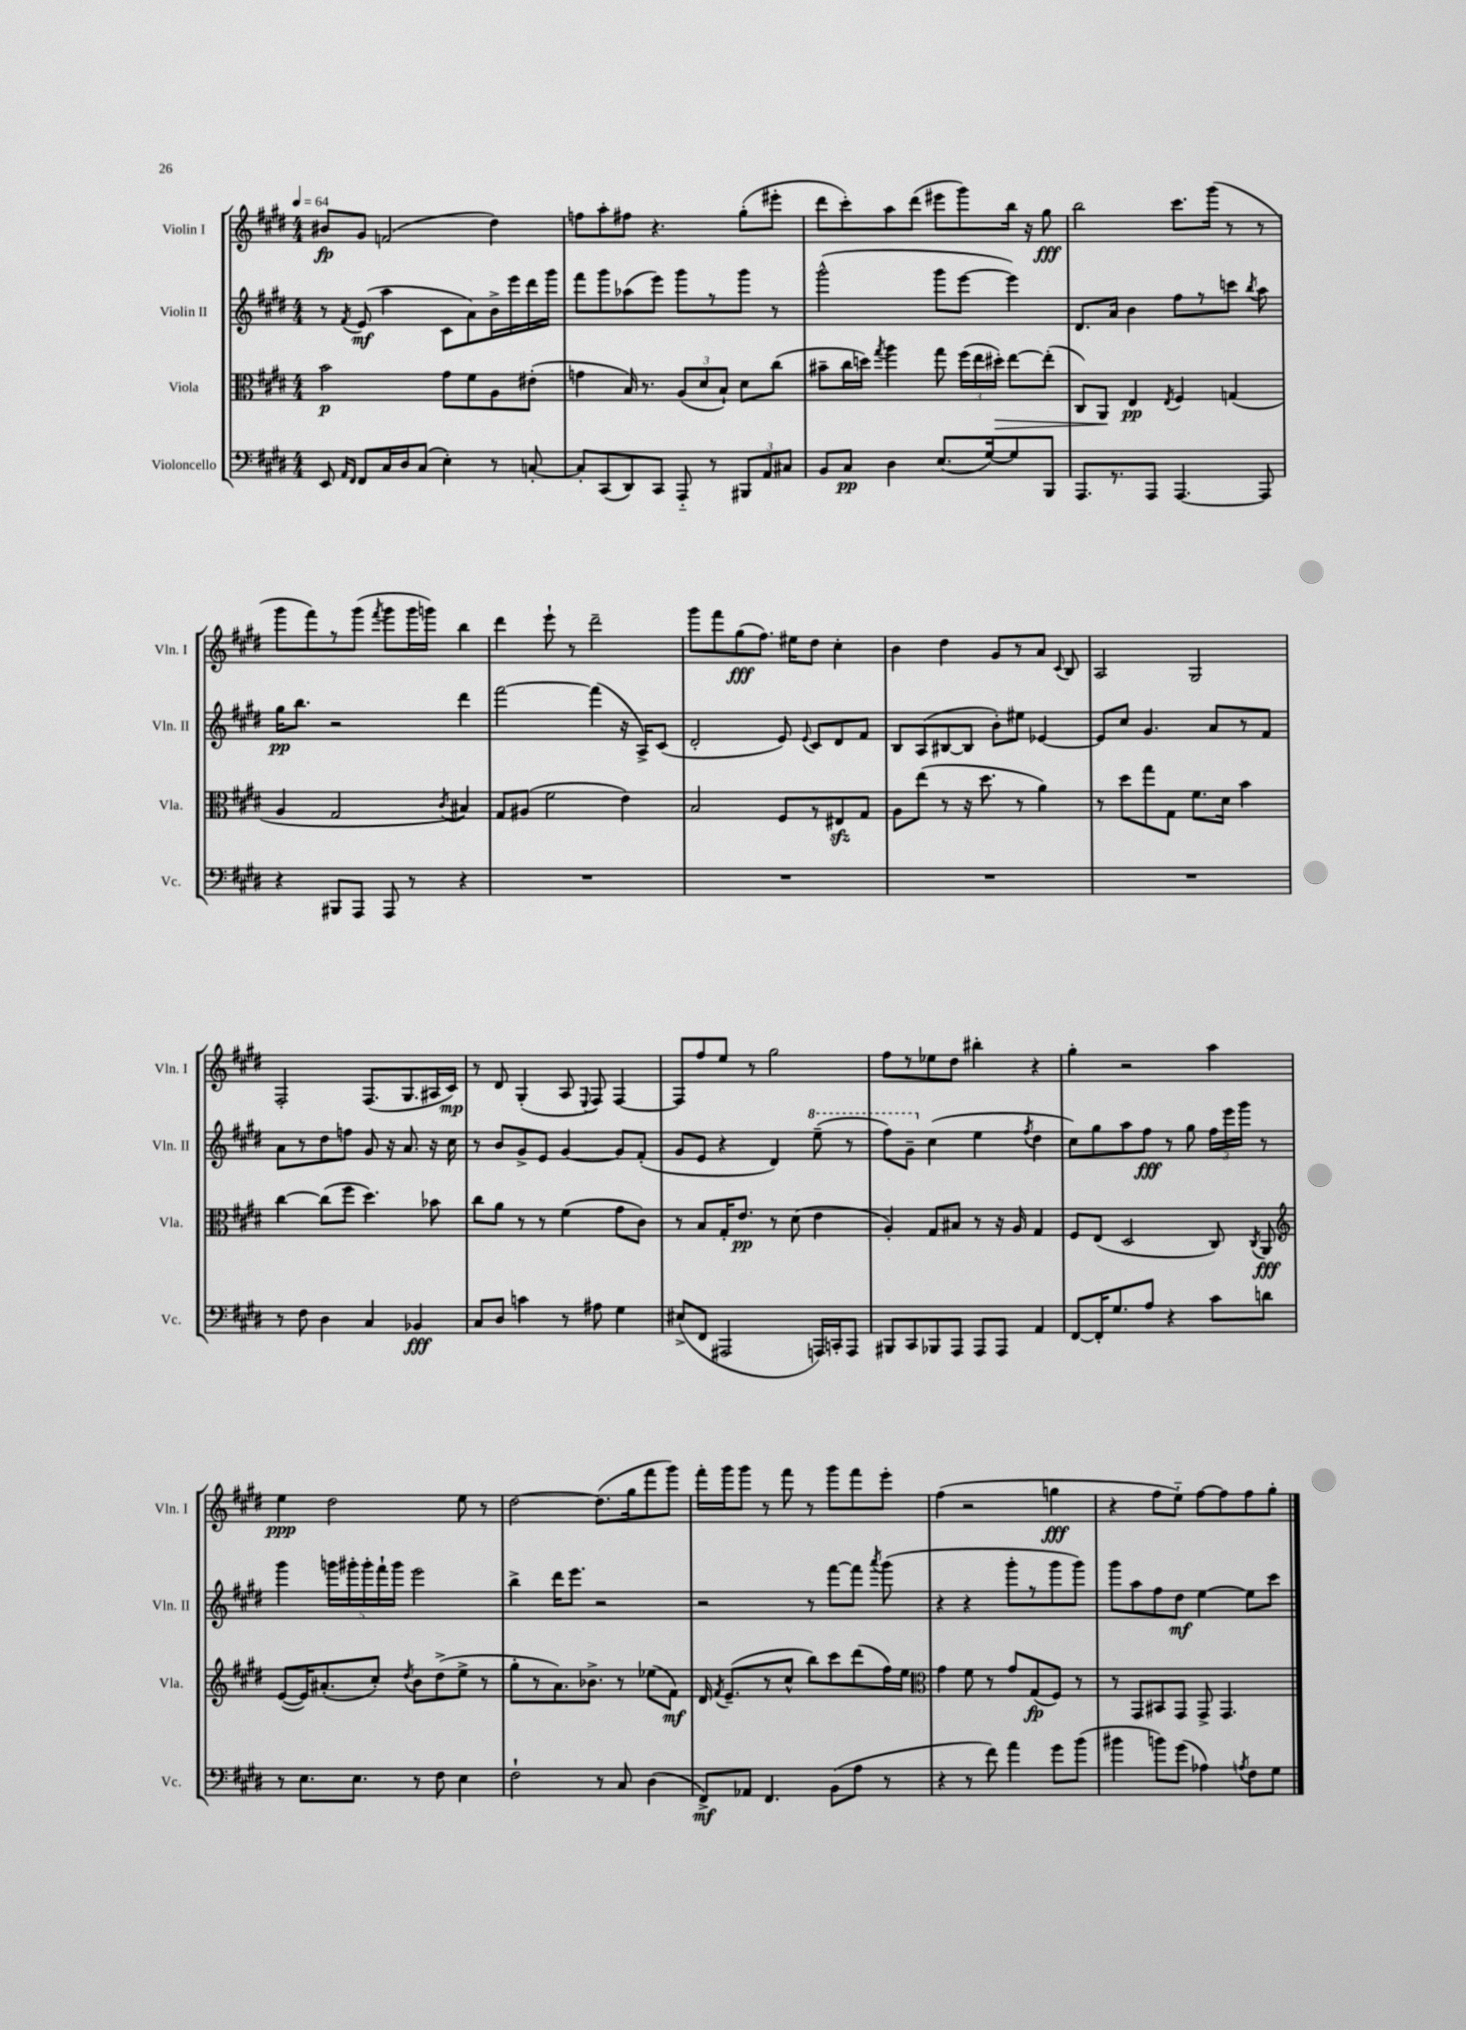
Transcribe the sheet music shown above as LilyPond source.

<<
\new StaffGroup <<
\new Staff = "s0" \with { instrumentName = "Violin I" shortInstrumentName = "Vln. I" } {
    \clef treble \key e \major \numericTimeSignature \time 4/4 \tempo 4 = 64
    \autoBeamOff bis'8[\fp gis'8] f'2( dis''4) |
    f''8[ a''8-. fis''8] r4. gis''8[-.( eis'''8]-. |
    dis'''8[ cis'''8-.) a''8 dis'''8]( eis'''8[ gis'''8) b''16] r16 gis''8\fff |
    b''2 cis'''8.[ gis'''16]( r8 r8 |
    gis'''8[ fis'''8) r8 gis'''8]( \acciaccatura { fis'''8 } gis'''8[ gis'''16 g'''16]) b''4 |
    dis'''4 e'''8-! r8 dis'''2-- |
    gis'''8[ fis'''8 gis''8\fff( fis''8.]) eis''16[ dis''8] cis''4-. |
    b'4 dis''4 gis'8[ r8 a'8] \appoggiatura { cis'8 } b8 |
    a2 gis2 |
    fis2-. fis8.[( gis8. ais16 cis'16]\mp) |
    r8 dis'8 gis4-.( a8 \appoggiatura { e8 } fis8) fis4~ |
    fis8[ fis''8 e''8] r8 gis''2 |
    fis''8[ r8 ees''8 dis''8] bis''4-. r4 |
    gis''4-. r2 a''4 |
    e''4\ppp dis''2 e''8 r8 |
    dis''2~ dis''8.[( gis''16 fis'''8 gis'''8]) |
    fis'''16[-. gis'''16 gis'''8] r8 fis'''8 r8 gis'''8[ fis'''8 e'''8]-. |
    fis''4( r2 g''4\fff |
    r4 fis''8[ e''8]-_) fis''8[~ fis''8 fis''8 gis''8]-. \bar "|." |
}
\new Staff = "s1" \with { instrumentName = "Violin II" shortInstrumentName = "Vln. II" } {
    \clef treble \key e \major \numericTimeSignature \time 4/4
    \autoBeamOff r8 \acciaccatura { fis'8 } e'8\mf( a''4 cis'8[ a'8) b'16-> e'''16 dis'''16 gis'''16] |
    fis'''8[ gis'''8 aes''8( e'''8]) gis'''8[ r8 gis'''8] r8 |
    gis'''2-^( gis'''8[ e'''8]~ e'''4) |
    dis'8.[ a'16] b'4 fis''8[ r8 c'''8] \acciaccatura { b''8 } a''8 |
    gis''16[\pp b''8.] r2 dis'''4 |
    fis'''2~ fis'''4( r16 a16[->) cis'8]( |
    dis'2-. e'8) \appoggiatura { e'8 } cis'8[ dis'8 fis'8] |
    b8[ a8( bis8~ bis8] b'8[-.) eis''8] ees'4~ |
    ees'8[ cis''8] gis'4. a'8[ r8 fis'8] |
    a'8[ r8 dis''8 f''8] gis'8 r16 a'8. r16 cis''16 |
    r8 b'8[ gis'8-> e'8] gis'4~ gis'8[ fis'8]-.( |
    gis'8[ e'8] r4 dis'4) \ottava #1 e'''8--( r8 |
    fis'''8[) gis''8]-- \ottava #0 cis''4( e''4 \acciaccatura { fis''8 } dis''4 |
    cis''8[) gis''8 a''8 fis''8]\fff r8 gis''8 \tuplet 3/2 { fis''16[ e'''16 gis'''16] } r8 |
    gis'''4 \tuplet 5/4 { g'''16[ gis'''16-. gis'''16-. fis'''16-! gis'''16] } e'''2 |
    b''4-> dis'''16[ e'''8.] r2 |
    r2 r8 fis'''8[~ fis'''8] \acciaccatura { a'''8 } gis'''8( |
    r4 r4 gis'''8[-. r8 gis'''8 gis'''8]) |
    gis'''8[ a''8 fis''8 dis''8]\mf e''4~ e''8[ cis'''8] \bar "|." |
}
\new Staff = "s2" \with { instrumentName = "Viola" shortInstrumentName = "Vla." } {
    \clef alto \key e \major \numericTimeSignature \time 4/4
    \autoBeamOff b'2\p gis'8[ fis'8 a8 eis'8]-.( |
    g'4 b16) r8. \tuplet 3/2 { a8[( dis'8 b8]-!) } dis'8[ cis''8]( |
    bis'8[-- cis''16 d''16]) \acciaccatura { gis''8 } a''4 gis''8 \tuplet 3/2 { fis''16[( e''16 dis''16]-.\>) } e''8[~ e''8]-.( |
    cis8[) a,8]\! e4\pp \acciaccatura { e8 } fis4 g4( |
    a4 gis2 \acciaccatura { cis'8 } bis4) |
    gis8[ ais8]( fis'2 e'4) |
    b2 fis8[ r8 eis8\sfz gis8] |
    a8[ e''8]( r8 r16 dis''8. r8 a'4) |
    r8 dis''8[ gis''8 gis8] fis'8.[ dis'16] b'4 |
    cis''4~ cis''8[( fis''8] dis''4.) bes'8 |
    cis''8[ a'8] r8 r8 fis'4( gis'8[ cis'8]) |
    r8 b8[ gis16-. e'8.]\pp r8 dis'8( e'4 |
    a4-.) gis8[ bis8] r8 r16 a16 gis4 |
    fis8[ e8]( dis2 cis8) \acciaccatura { cis8 } a,8\fff |
    \clef treble e'8[~( e'16) ais'8.-.( cis''8]-.) \acciaccatura { dis''8 } b'8[ dis''8->( e''8]-> r8 |
    gis''8[-. r8 a'8.) bes'8.]-> r8 ees''8[( fis'8]\mf) |
    dis'16 \acciaccatura { fis'8 } e'8.[--( r8 cis''8]-^ b''8[) cis'''8 dis'''8( fis''16) e''16] |
    \clef alto gis'4 fis'8 r8 gis'8[ gis8\fp( fis8]) r8 |
    r8 gis,8[ bis,8 gis,8] gis,8-> gis,4. \bar "|." |
}
\new Staff = "s3" \with { instrumentName = "Violoncello" shortInstrumentName = "Vc." } {
    \clef bass \key e \major \numericTimeSignature \time 4/4
    \autoBeamOff e,8 \grace { a,16[ fis,16] } fis,8[ cis16 dis16 cis8]( e4-.) r8 c8~-. |
    c8[-. cis,8( dis,8) cis,8] a,,8-_ r8 \tuplet 3/2 { bis,,8[ a,8 cis8] } |
    b,8[ cis8]\pp dis4 e8.[( gis16~) gis8 b,,8] |
    a,,8.[ r8. a,,8] a,,4.~ a,,8 |
    r4 bis,,8[ a,,8] a,,8 r8 r4 |
    R1 |
    R1 |
    R1 |
    R1 |
    r8 fis8 dis4 cis4 bes,4\fff |
    cis8[ dis8] c'4 r8 ais8 gis4 |
    eis8[->( fis,8] ais,,2 a,,16[) c,16-. a,,8] |
    bis,,8[ cis,8 bes,,8 a,,8] a,,8[ a,,8] a,4 |
    fis,8[~ fis,16-. gis8. a8] r4 cis'8[ d'8] |
    r8 e8.[ e8.] r8 fis8 e4 |
    fis2-! r8 cis8 dis4( |
    fis,8[->\mf) aes,8] fis,4. b,8[( a8] r8 |
    r4 r8 fis'8) a'4 gis'8[ b'8]( |
    bis'4 b'8[) gis'8]( aes4) \acciaccatura { a8 } fis8[ gis8] \bar "|." |
}
>>
>>
\layout { \context { \Score \remove "Bar_number_engraver" } }
